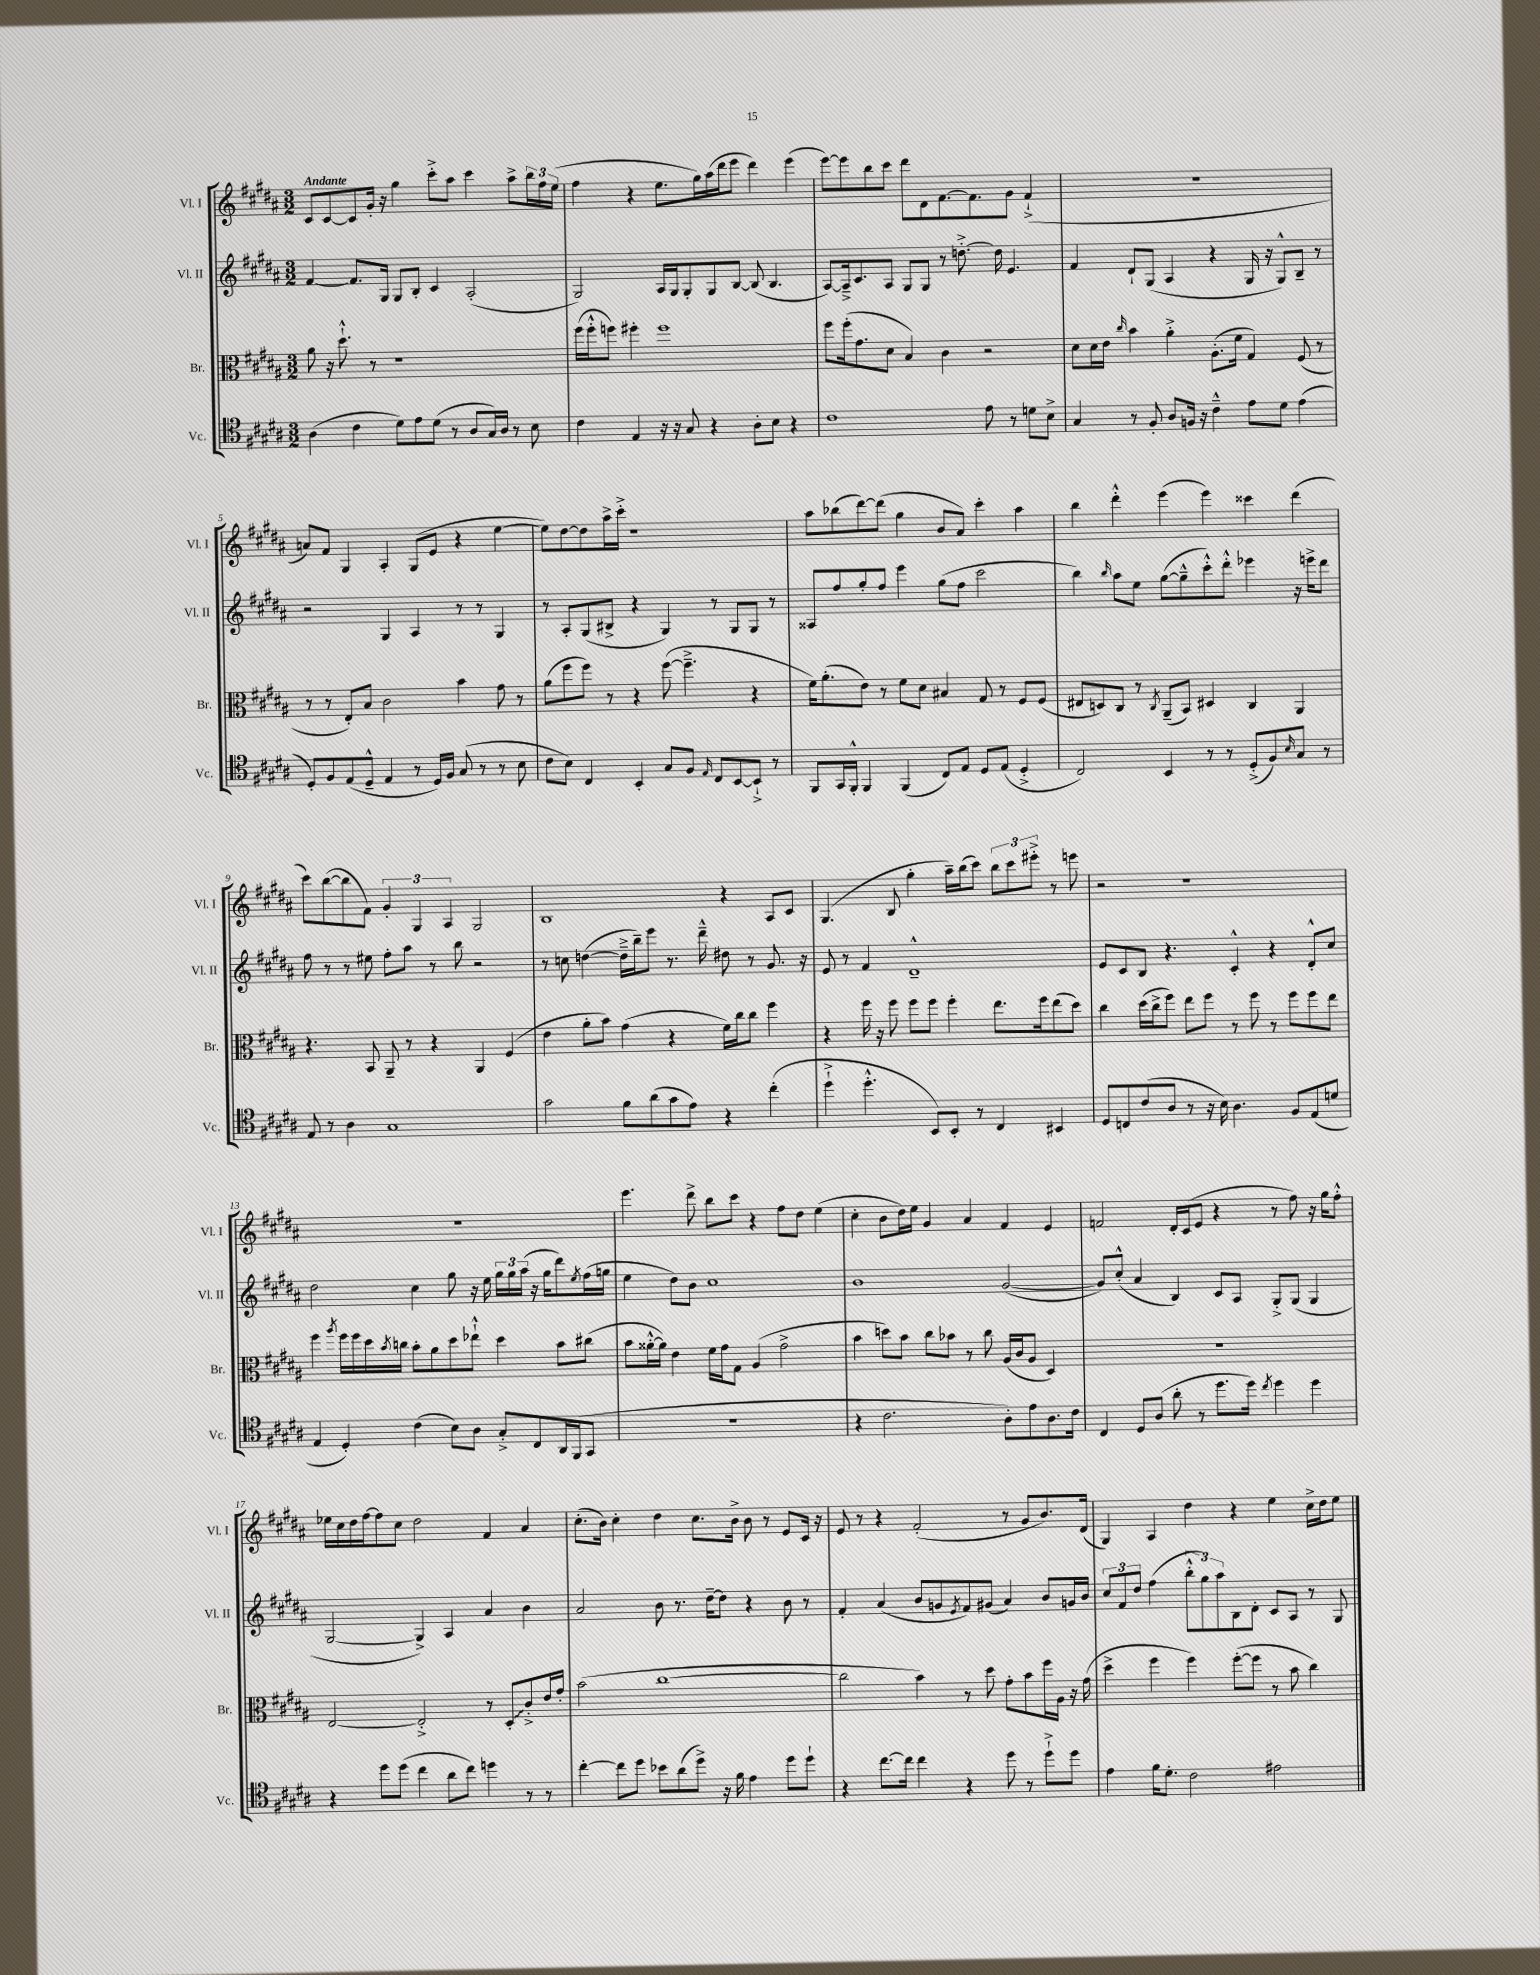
<<
\new StaffGroup <<
\new Staff = "s0" \with { instrumentName = "Vl. I" shortInstrumentName = "Vl. I" } {
    \clef treble \key b \major \numericTimeSignature \time 3/2 \tempo "Andante"
    cis'8 cis'8~ cis'8 gis'16-. r16 gis''4 cis'''8-.-> ais''8 cis'''4 ais''8-> \tuplet 3/2 { b''16 fis''16 e''16( } |
    fis''4 r4 e''8. gis''16) ais''16( dis'''16 e'''8 dis'''4) e'''4( |
    e'''8~) e'''8 b''8 cis'''8 dis'''8 dis'8 fis'8.~ fis'8. gis'8 fis'4-!->( |
    R1. |
    a'8) fis'8 gis4 ais4-. gis8( e'8 r4 e''4~ |
    e''8) dis''8~ dis''8 ais''16-> cis'''16-.-> r1 |
    ais''8 bes''8( dis'''8~) dis'''8( gis''4 b'8 ais'8) cis'''4-. ais''4 |
    b''4 dis'''4-.-^ e'''4( e'''4) cisis'''4 dis'''4( |
    cis'''8) b''8~( b''8 fis'8) \tuplet 3/2 { gis'4-. gis4 ais4 } gis2 |
    b1 r4 ais8 cis'8 |
    gis4.( b8 gis''4-. ais''16--) b''16( cis'''8) \tuplet 3/2 { b''8 cis'''8 eis'''8-.-> } r8 e'''8 |
    r2 r1 |
    R1. |
    e'''4. dis'''8-> b''8 cis'''8 r4 fis''8 dis''8 e''4( |
    cis''4-. b'8 dis''16) e''16 gis'4 ais'4 fis'4 e'4 |
    f'2 dis'16-. cis'16( e'8 r4 r8 fis''8) r16 gis''16 fis''8-.-^ |
    ees''16 cis''16 dis''16 fis''16~ fis''8 cis''8 dis''2 fis'4 ais'4 |
    cis''8.-.( b'16) cis''4-. dis''4 cis''8. b'16-> b'8 r8 e'8 cis'16 r16 |
    e'8 r8 r4 fis'2-.( r8 gis'8 b'8.) dis'16( |
    gis4) ais4 dis''4 r4 e''4 cis''16-> dis''16 e''8 \bar "|." |
}
\new Staff = "s1" \with { instrumentName = "Vl. II" shortInstrumentName = "Vl. II" } {
    \clef treble \key b \major \numericTimeSignature \time 3/2
    fis'4~ fis'8. gis16 gis8 b8-. cis'4 ais2-.( |
    gis2) ais16 gis16 gis8-. gis8 b8~ b8( b4. |
    ais8~) ais16---> cis'8. ais8 gis8 gis8 r8 d''8.~-.-> d''16 e'4. |
    fis'4 dis'8-! gis8( ais4 r4 gis16 r16 gis8-^) b8-- r8 |
    r2 gis4 ais4 r8 r8 gis4 |
    r8 ais8-. gis8( bis8-> r4 gis4) r8 gis8 gis8 r8 |
    aisis8 fis''8 gis''8-. fis''8 e'''4 gis''8( fis''8 cis'''2 |
    b''4) \grace { b''16 } ais''8 e''8 gis''8~( gis''8---^ cis'''8-.-^) dis'''8-.-^ ees'''4 r16 e'''16-> dis'''8 |
    fis''8 r8 r8 eis''8 fis''8-. ais''8 r8 b''8 r2 |
    r8 c''8 d''4~( d''16---> b''16--) e'''8 r8. dis'''16---^ dis''8 r8 gis'8. r16 |
    e'8 r8 fis'4 dis'1---^ |
    e'8 cis'8 b8 r4. cis'4-.-^ r4 dis'8-.-^ cis''8 |
    dis''2 cis''4 gis''8 r16 e''16 \tuplet 3/2 { gis''16 gis''16 ais''16( } r16 gis''16 dis'''8) \acciaccatura { e''8 } fis''16( g''16 |
    e''4 dis''8) b'8 cis''1 |
    b'1 gis'2~( |
    gis'8) cis''8-.-^( ais'4 b4) cis'8 ais8 gis8-.-> gis8( gis4 |
    gis2~ gis4->) ais4 ais'4 b'4 |
    ais'2 b'8 r8. dis''16~-- dis''8 r4 b'8 r8 |
    fis'4-. ais'4( b'8 g'8 \acciaccatura { e'8 } fis'8) gis'8( ais'4) b'8 g'16 b'16 |
    \tuplet 3/2 { cis''8 fis'8 dis''8 } fis''4( \tuplet 3/2 { b''8-.-^ gis''8) ais''8 } b8 dis'8-. cis'8 ais8 r8 gis8 \bar "|." |
}
\new Staff = "s2" \with { instrumentName = "Br." shortInstrumentName = "Br." } {
    \clef alto \key b \major \numericTimeSignature \time 3/2
    ais'8 r16 dis''8.-!-^ r8 r1 |
    fis''16( fis''16-.-^ f''8) fis''4-. fis''1 |
    fis''8 fis''16-.( gis'8. dis'8 b4) cis'4 r2 |
    dis'8 dis'16 e'16 \grace { cis''16 } b'4 ais'4-.-> ais8.-.( fis'16 gis4) fis8( r8 |
    r8 r8 e8-.) b8 cis'2 b'4 gis'8 r8 |
    ais'8( fis''8 fis''8) r8 r4 fis''8~( fis''4.---> r4 |
    fis'16) ais'8.-.( e'8) r8 fis'8 dis'8 bis4 gis8 r8 fis8 fis8( |
    eis8 d8) cis8 r8 \acciaccatura { cis8 } ais,8--( b,8) dis4 cis4 ais,4 |
    r4. b,8 ais,8-- r8 r4 ais,4 fis4( |
    e'4 ais'8-. b'8) gis'4( r4 fis'16) cis''16 cis''8 fis''4 |
    r4 fis''16 r16 fis''8 fis''8 fis''8 fis''4-. e''8. fis''16 e''8( dis''8) |
    cis''4 dis''16( cis''16-> fis''8) e''8 fis''8 r8 fis''8 r8 fis''8 fis''8 e''8 |
    fis''4 \acciaccatura { ais''8 } fis''16 fis''16 dis''16 \acciaccatura { b'8 } c''16 b'8-. ais'8 dis''8 ees''8-!-^ dis''4 b'8 cis''8( |
    b'8 aisis'16~-.-^ aisis'16) e'4 fis'16 gis'16 gis8 ais4( gis'2-> |
    b'4 d''8) b'8 cis''8 bes'8 r8 cis''8 ais16( cis'16 ais8 dis4) |
    R1. |
    e2~ e2-.-> r8 \once \override Glissando.style = #'zigzag dis8-.\glissando cis'8-.-> e'16 gis'16-. |
    b'2( cis''1~ |
    cis''2 b'4) r8 dis''8 gis'8-. b'8 fis''16 ais16 r16 gis'16( |
    dis''4-> fis''4 fis''4) fis''8~-.( fis''8 r8 b'8 cis''4) \bar "|." |
}
\new Staff = "s3" \with { instrumentName = "Vc." shortInstrumentName = "Vc." } {
    \clef tenor \key b \major \numericTimeSignature \time 3/2
    ais4( cis'4 dis'8) e'8 dis'8( r8 ais8 gis16) ais16 r8 b8 |
    cis'4 e4 r16 r16 gis8 r4 ais8-. b8 r4 |
    cis'1 e'8 r8 d'8 b8-> |
    gis4 r8 fis8-. ais8 f16 r16 cis'4---^ e'8 dis'8 e'4( |
    dis8-.) fis8 e8( dis8---^ e4 r8 dis16) fis16 gis8( r8 r8 b8 |
    cis'8 b8) cis4 b,4-. gis8 fis8 \grace { e16 } cis8 b,8~ b,8-!-> r8 |
    fis,8 gis,16 fis,16-.-^ fis,4 fis,4( cis8) e8 dis8 e8( dis4-.-> |
    cis2) b,4 r8 r8 dis8-.->( fis8) \grace { b16 } gis8 r8 |
    e8 r8 ais4 gis1 |
    gis'2 fis'8 ais'8( gis'8 e'8) r4 cis''4-.( |
    dis''4-!-> dis''4.-.-^ b,8) b,8-. r8 cis4 bis,4 |
    dis8 c8 cis'8( ais8 r8 r16 b16) ais4. fis8 e8( d'8 |
    e4 dis4-.) cis'4( b8) ais8 gis8-.-> cis8 ais,16 fis,16( gis,8 |
    R1. |
    r4 cis'2. ais8-.) e'8 ais8. cis'16 |
    cis4 dis8 ais8( ais'8-. r8 dis''8. dis''16) \acciaccatura { cis''8 } dis''4 dis''4 |
    r4 dis''8 dis''8( cis''4 ais'8 cis''8) d''4 r8 r8 |
    cis''4~-. cis''8 dis''8 bes'8 ais'8( dis''8->) r16 fis'16 e'4 dis''8 dis''8-! |
    r4 cis''8.~ cis''16 cis''4 r4 dis''8 r8 dis''8-!-> dis''8 |
    e'4 fis'16 dis'8.-. cis'2 eis'2 \bar "|." |
}
>>
>>
